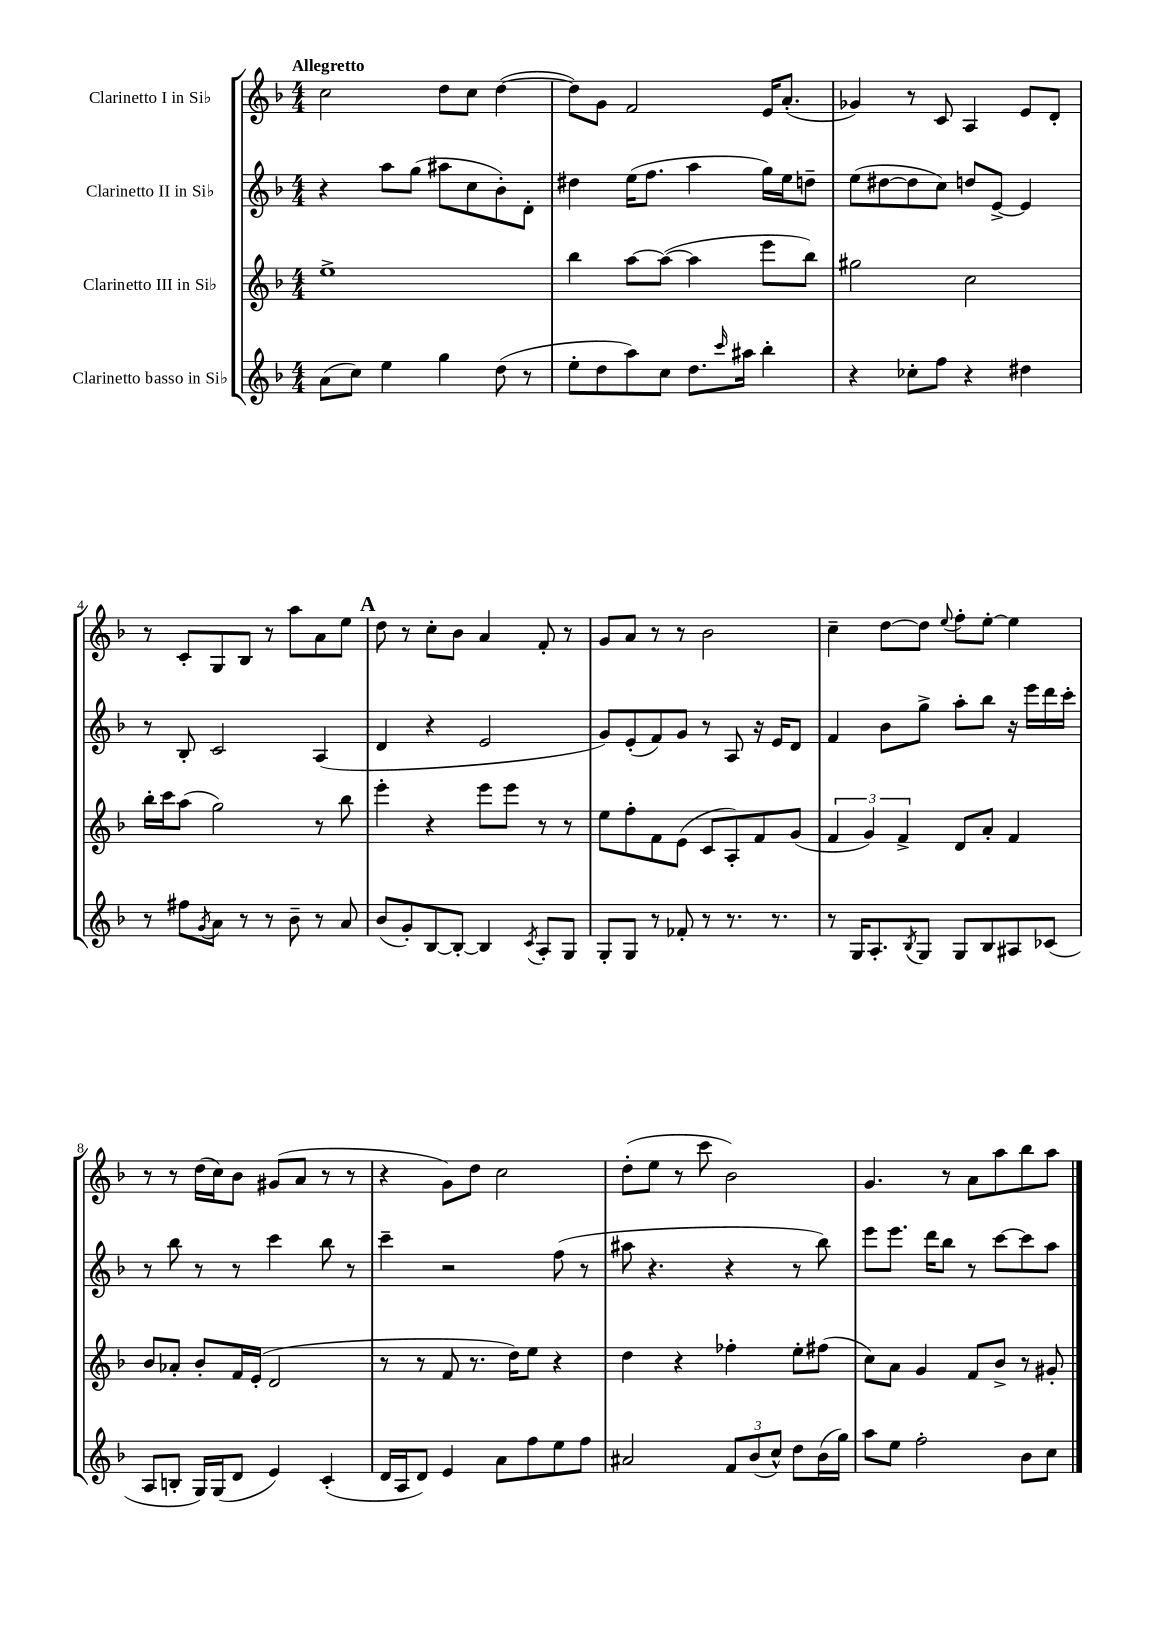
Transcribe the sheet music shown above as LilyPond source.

<<
\new StaffGroup <<
\new Staff = "s0" \with { instrumentName = "Clarinetto I in Sib" } {
    \clef treble \key f \major \numericTimeSignature \time 4/4 \tempo "Allegretto"
    c''2 d''8 c''8 d''4~( |
    d''8) g'8 f'2 e'16 a'8.-.( |
    ges'4) r8 c'8 a4 e'8 d'8-. |
    r8 c'8-. g8 bes8 r8 a''8 a'8 e''8 |
    \mark \markup { \bold "A" } d''8 r8 c''8-. bes'8 a'4 f'8-. r8 |
    g'8 a'8 r8 r8 bes'2 |
    c''4-- d''8~ d''8 \appoggiatura { e''8 } f''8-. e''8~-. e''4 |
    r8 r8 d''16( c''16) bes'8 gis'8( a'8 r8 r8 |
    r4 g'8) d''8 c''2 |
    d''8-.( e''8 r8 c'''8 bes'2) |
    g'4. r8 a'8 a''8 bes''8 a''8 \bar "|." |
}
\new Staff = "s1" \with { instrumentName = "Clarinetto II in Sib" } {
    \clef treble \key f \major \numericTimeSignature \time 4/4
    r4 a''8 g''8( ais''8 c''8 bes'8-.) d'8-. |
    dis''4 e''16( f''8. a''4 g''16) e''16 d''8-- |
    e''8( dis''8~ dis''8 c''8) d''8 e'8~-> e'4 |
    r8 bes8-. c'2 a4( |
    \mark \markup { \bold "A" } d'4 r4 e'2 |
    g'8) e'8-.( f'8) g'8 r8 a8 r16 e'16 d'8 |
    f'4 bes'8 g''8-> a''8-. bes''8 r16 e'''16 d'''16 c'''16-. |
    r8 bes''8 r8 r8 c'''4 bes''8 r8 |
    c'''4-- r2 f''8( r8 |
    ais''8 r4. r4 r8 bes''8) |
    e'''8 e'''8. d'''16 bes''8 r8 c'''8~ c'''8 a''8 \bar "|." |
}
\new Staff = "s2" \with { instrumentName = "Clarinetto III in Sib" } {
    \clef treble \key f \major \numericTimeSignature \time 4/4
    e''1-> |
    bes''4 a''8~ a''8~( a''4 e'''8 bes''8) |
    gis''2 c''2 |
    bes''16-. c'''16 a''8( g''2) r8 bes''8 |
    \mark \markup { \bold "A" } e'''4-. r4 e'''8 e'''8 r8 r8 |
    e''8 f''8-. f'8 e'8( c'8 a8-.) f'8 g'8( |
    \tuplet 3/2 { f'4 g'4) f'4-> } d'8 a'8-. f'4 |
    bes'8 aes'8-. bes'8-. f'16 e'16-.( d'2 |
    r8 r8 f'8 r8. d''16) e''8 r4 |
    d''4 r4 fes''4-. e''8-. fis''8( |
    c''8) a'8 g'4 f'8 bes'8-> r8 gis'8-. \bar "|." |
}
\new Staff = "s3" \with { instrumentName = "Clarinetto basso in Sib" } {
    \clef treble \key f \major \numericTimeSignature \time 4/4
    a'8( c''8) e''4 g''4 d''8( r8 |
    e''8-. d''8 a''8) c''8 d''8. \grace { c'''16 } ais''16 bes''4-. |
    r4 ces''8-. f''8 r4 dis''4 |
    r8 fis''8 \acciaccatura { g'8 } a'8 r8 r8 bes'8-- r8 a'8 |
    \mark \markup { \bold "A" } bes'8( g'8-.) bes8~ bes8~-. bes4 \acciaccatura { c'8 } a8-. g8 |
    g8-. g8 r8 fes'8-. r8 r8. r8. |
    r8 g16 a8.-. \acciaccatura { bes8 } g8 g8 bes8 ais8 ces'8( |
    a8 b8-. g16) g16( d'8 e'4) c'4-.( |
    d'16 a16 d'8) e'4 a'8 f''8 e''8 f''8 |
    ais'2 \tuplet 3/2 { f'8 bes'8( c''8-^) } d''8 bes'16( g''16) |
    a''8 e''8 f''2-. bes'8 c''8 \bar "|." |
}
>>
>>
